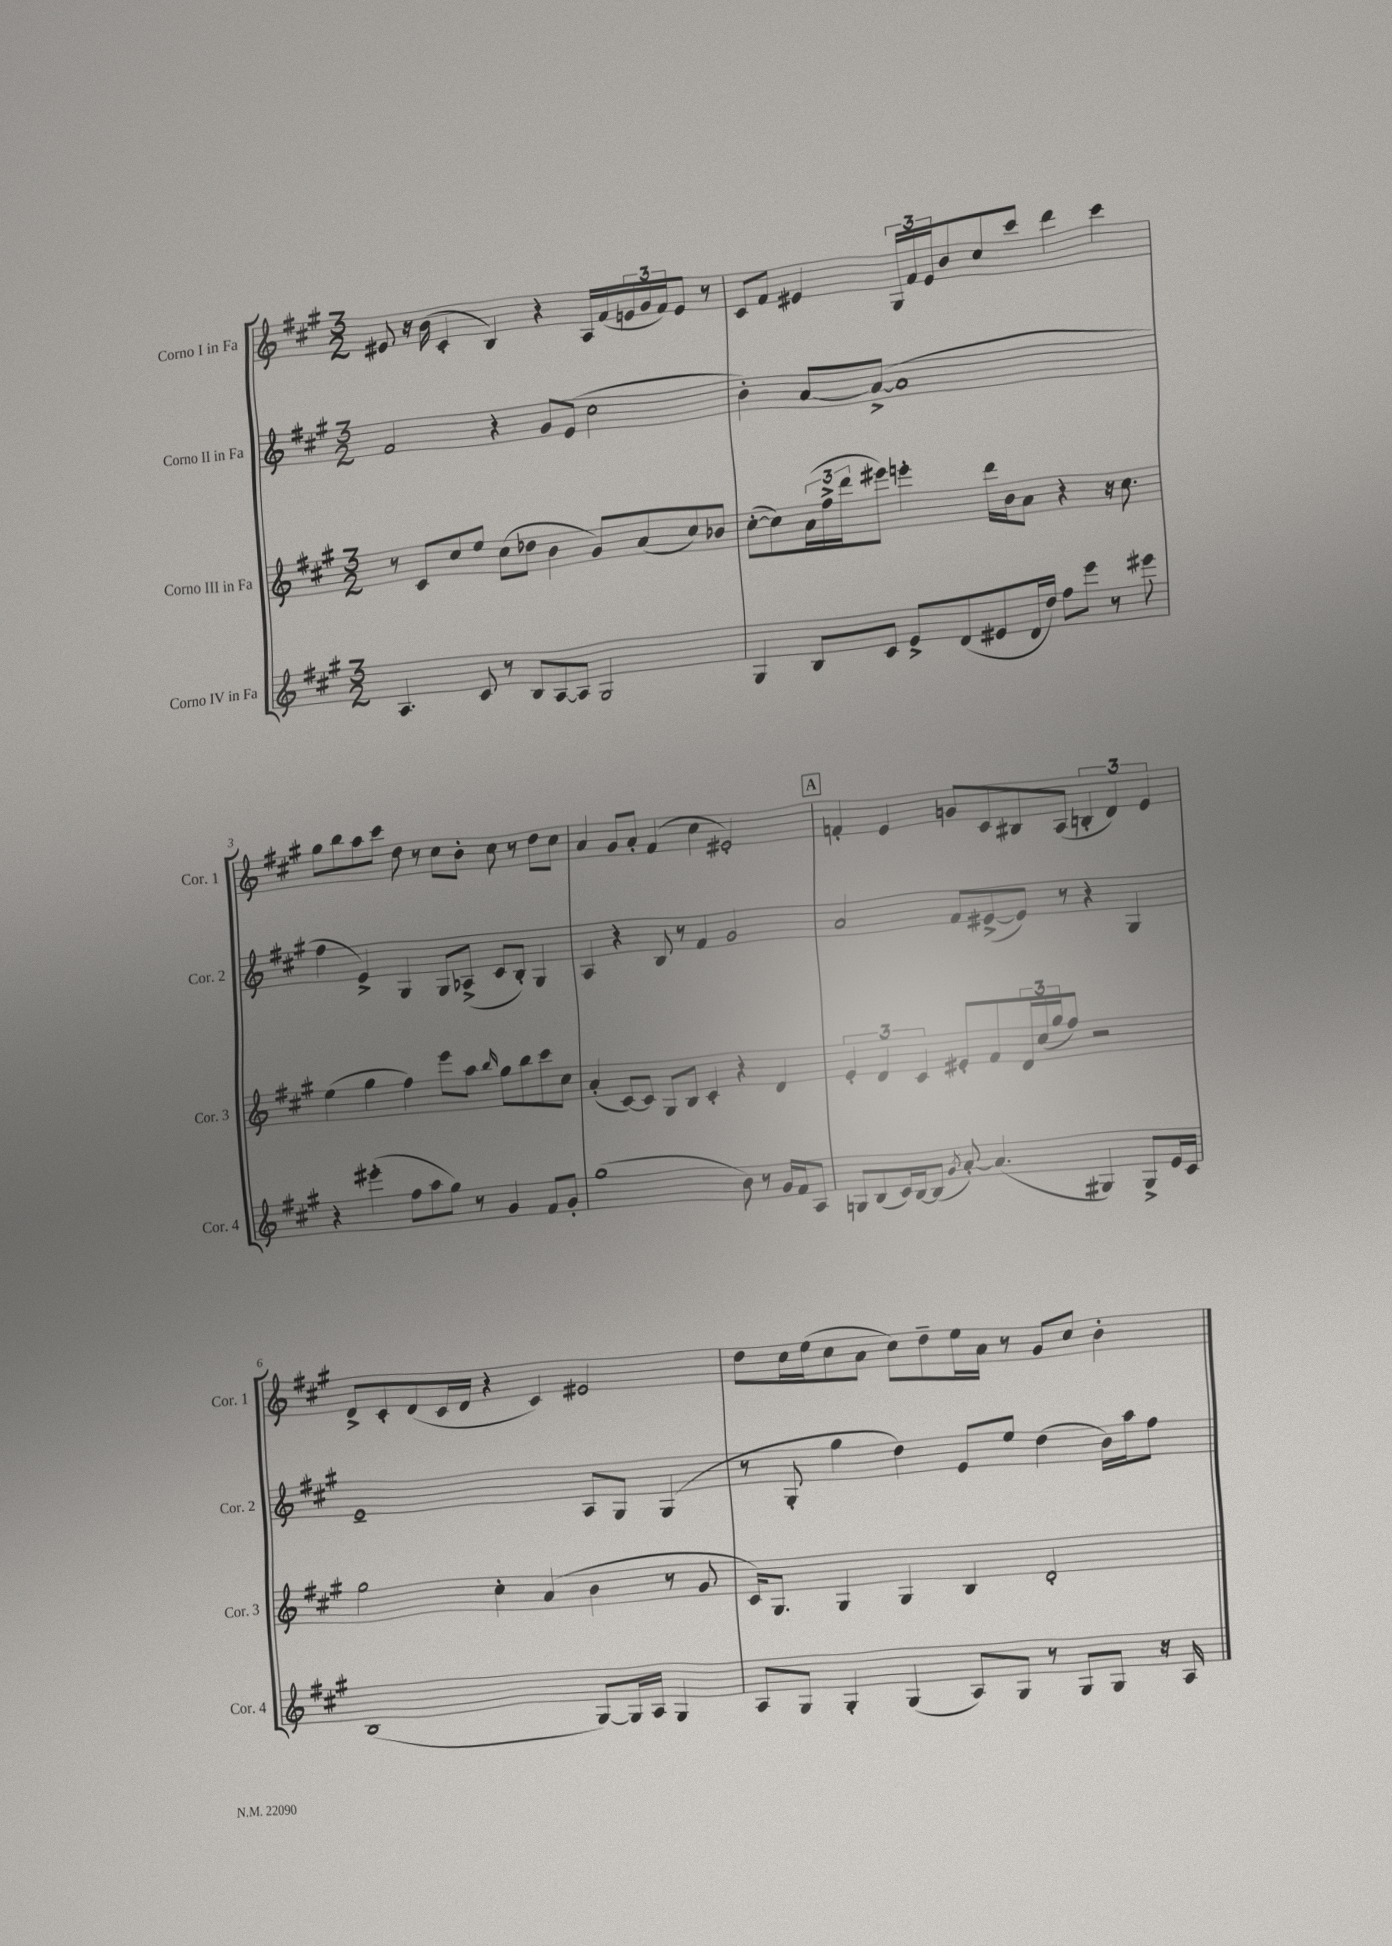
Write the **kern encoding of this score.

**kern	**kern	**kern	**kern
*staff4	*staff3	*staff2	*staff1
*clefG2	*clefG2	*clefG2	*clefG2
*k[f#c#g#]	*k[f#c#g#]	*k[f#c#g#]	*k[f#c#g#]
*M3/2	*M3/2	*M3/2	*M3/2
4.A/	8r	2f#/	8e#/
.	8c#/L	.	16r
.	.	.	(16b\
.	8cc#/	.	4c#'/
8c#/	8ee/J	.	.
8r	(8cc#\L	4r	4B/)
8B/L	8dd-\J	.	.
[8A/	4b\	8g#/L	4r
8A/]J	.	(8e/J	.
2G#/	8g#/L)	2cc#\	16A/LL
.	.	.	(16f#/
.	(8a/	.	24e/
.	.	.	24g#/
.	.	.	24f#/J)
.	8cc#/)	.	8e/J
.	8b-/J	.	8r
=	=	=	=
4G#/	([8cc#'\L	4b'\)	8c#/L
.	8cc#\])	.	8f#/J
8B/L	(24a\L	[8a/L	4e#/
.	24ff#^\	.	.
.	24ddd\J	.	.
8c#/J	8eee#\J)	(8a^/_J	.
8e^/L	4eee'\	1a]	24G#/LL
.	.	.	24f#/
.	.	.	24e#/J
(8d/	.	.	8b/
8e#/	16ddd\LL	.	8cc#/
.	16b\J	.	.
16d/L	8a\J	.	8ccc#/J
16dd/JJ)	.	.	.
8ff#\L	4r	.	4ddd\
8eee\J	.	.	.
8r	16r	.	4ccc#\
.	8.cc#\	.	.
8eee#\	.	.	.
=	=	=	=
4r	(4ee\	4ff#\	8gg#\L
.	.	.	8bb\
(4eee#'\	4gg#\	4e^/)	8aa\
.	.	.	8ccc#\J
8ff#\L	4ff#\)	4G#/	8dd\
8aa\	.	.	8r
8gg#\J)	8eee\L	8G#/L	8cc#\L
8r	8aa\J	(8A-^/J	8b'\J
.	16qqbb/	.	.
4g#/	8gg#\L	8c#/L	8cc#\
.	8bb\	8B'/J)	8r
8f#/L	8ccc#\	4G#/	8dd\L
8g#'/J	8cc#\J	.	8cc#\J
=	=	=	=
(1gg#	(4a'/	4A/	4a/
.	[8c#/L)	4r	8g#/L
.	8c#/]J	.	8a'/J
.	8G#/L	8B/	(4f#/
.	8B/J	8r	.
.	4c#'/	4f#/	4cc#\
8b\)	4r	2g#/	2e#'/)
8r	.	.	.
16g#/LL	4d/	.	.
16f#/J	.	.	.
8A/J	.	.	.
=	=	=	=
8G/L	6e'/	2a/	4f'/
(8B/	.	.	.
.	6d/	.	.
16c#/L)	.	.	4e/
[16B/J	.	.	.
.	6c#/	.	.
(8B/]J	.	.	.
8qg#/	.	.	.
[8a'/)	8e#'/L	8f#/L	8g/L
(4.a/]	8f#/	([8e#^/	8c#/
.	24d/L	8e#/]J)	8B#/
.	(24cc#/	.	.
.	24gg#/J	.	.
.	8ff#/J)	8r	(8A/J
4G#/)	2r	4r	6B'/
.	.	.	6d/)
8G#^/L	.	4G#/	.
.	.	.	6e/
16e/L	.	.	.
16c#/JJ	.	.	.
=	=	=	=
(1B	2gg#\	1e~	8d^/L
.	.	.	8c#'/
.	.	.	(8d/
.	.	.	16c#/L
.	.	.	16d/JJ
.	4cc#'\	.	4r
.	(4a/	.	4c#/)
[8G#/L)	4b\	8A/L	2e#/
16G#/]L	.	8G#/J	.
16A/JJ	.	.	.
4G#/	8r	(4G#/	.
.	8g#/	.	.
=	=	=	=
8A/L	16c#/LK)	8r	8dd\L
.	8.G#/J	.	.
8G#/J	.	8G#'/	16cc#\L
.	.	.	(16ee\J
4G#'/	4G#/	4gg#\	8cc#\
.	.	.	8a\J
(4G#/	4G#/	4dd\)	8cc#\L)
.	.	.	8dd~\
8A/L)	4B/	8e/L	16ee\L
.	.	.	16a\JJ
8G#/J	.	8ee/J	8r
8r	2d'/	(4dd\	8g#/L
8G#/L	.	.	8cc#/J
8G#/J	.	16b\LL)	4b'\
.	.	16aa\J	.
16r	.	8ff#\J	.
16A/	.	.	.
==	==	==	==
*-	*-	*-	*-
